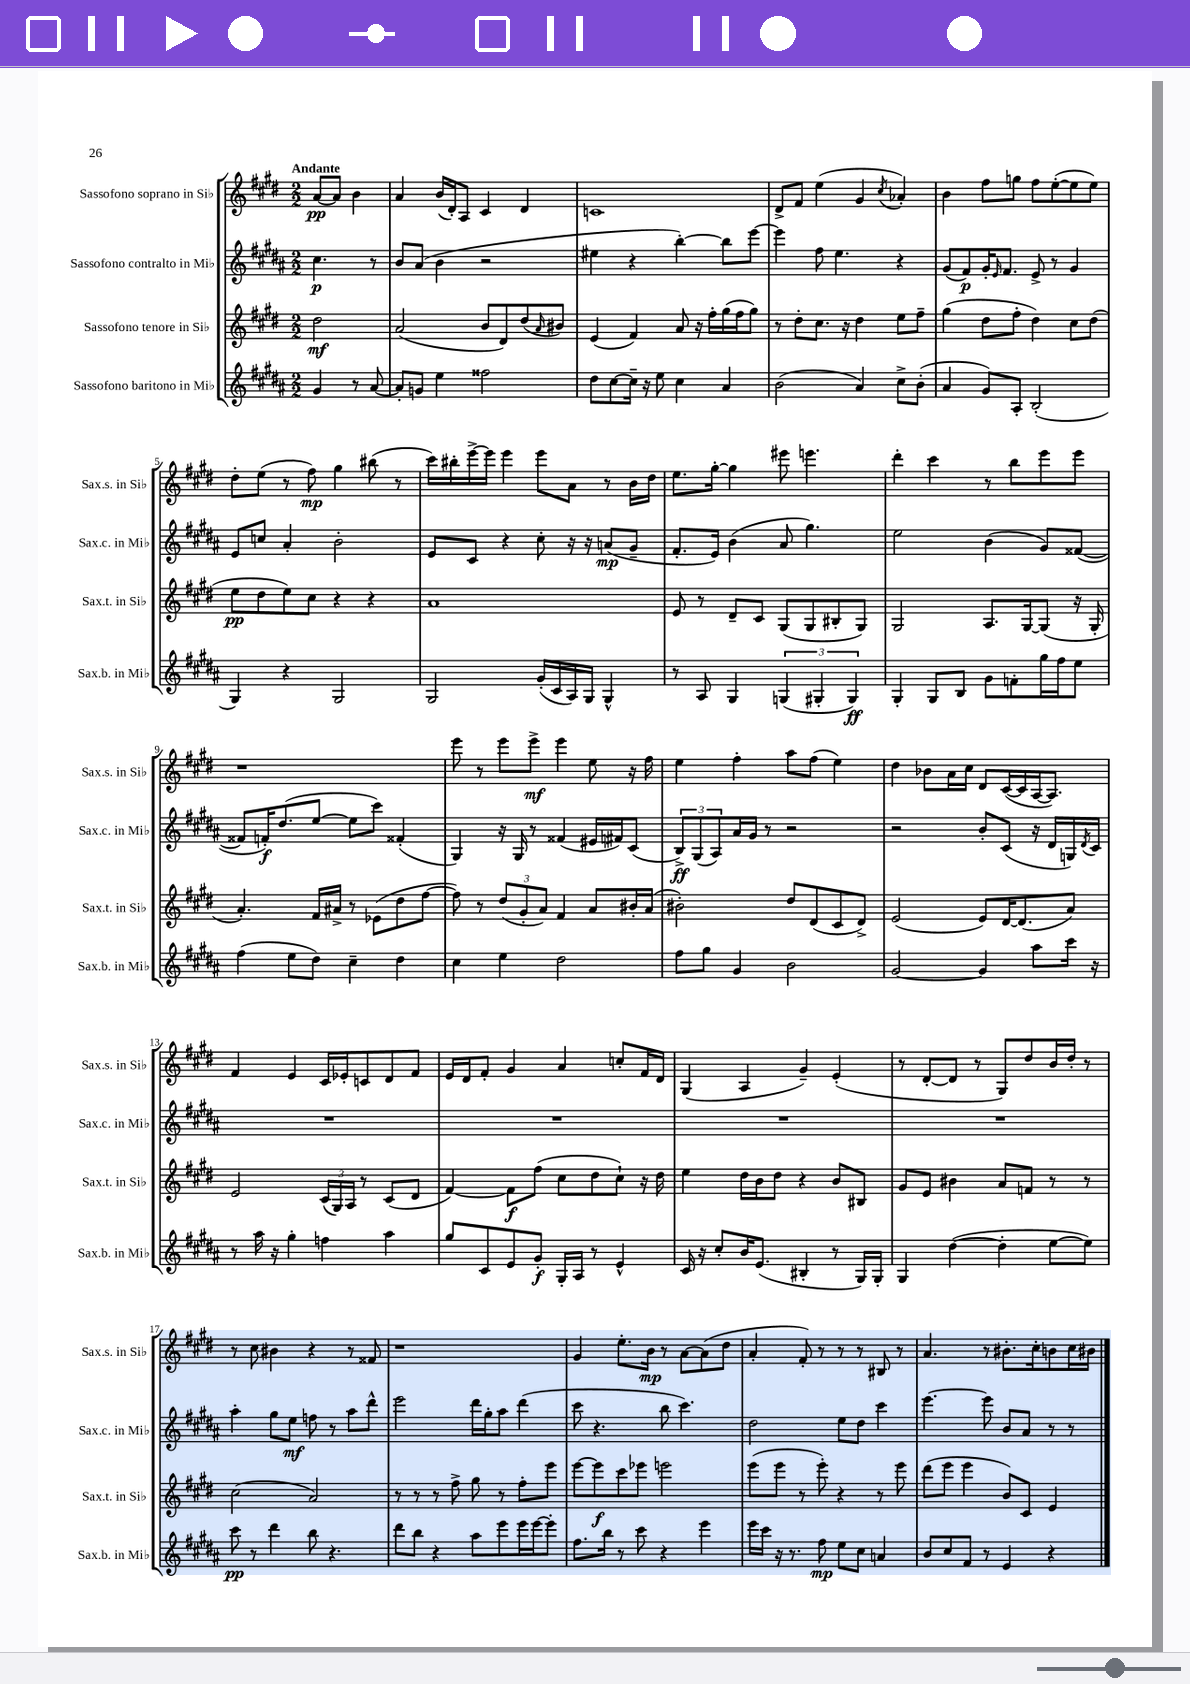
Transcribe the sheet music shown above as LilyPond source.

<<
\new StaffGroup <<
\new Staff = "s0" \with { instrumentName = "Sassofono soprano in Sib" shortInstrumentName = "Sax.s. in Sib" } {
    \clef treble \key e \major \numericTimeSignature \time 2/2 \partial 2 \tempo "Andante"
    a'8~\pp a'8 b'4 |
    a'4 b'16( dis'16-.) a8 cis'4 dis'4 |
    c'1 |
    dis'8-> fis'8 e''4( gis'4 \acciaccatura { cis''8 } aes'4-.) |
    b'4 fis''8 g''8 fis''8 e''8~-.( e''8 e''8) |
    dis''8-. e''8( r8 fis''8\mp) gis''4 bis''8( r8 |
    cis'''16) bis''16-. e'''16~-> e'''16 e'''4 e'''8 a'8 r8 b'16 dis''16 |
    e''8. gis''16~-. gis''4 eis'''8 e'''4. |
    dis'''4-. cis'''4 r8 b''8 e'''8 e'''8 |
    r1 |
    e'''8 r8 e'''8 e'''8->\mf e'''4 e''8 r16 fis''16 |
    e''4 fis''4-. a''8 fis''8( e''4) |
    dis''4 bes'8 a'16 cis''16 dis'8 cis'16~( cis'16 a16~ a8.) |
    fis'4 e'4 cis'16 ees'16-. c'8 dis'8 fis'8 |
    e'16 dis'16 fis'8-. gis'4 a'4 c''8-. fis'16 dis'16 |
    gis4( a4 gis'4--) e'4-.( |
    r8 dis'8~-. dis'8 r8 gis8) dis''8 b'16 dis''16-. r8 |
    r8 cis''8 bis'4 r4 r8 fisis'8 |
    r1 |
    gis'4 e''8.-. b'16\mp r8 a'8~ a'8( dis''8 |
    a'4-. fis'8-.) r8 r8 r8 bis8 r8 |
    a'4. r8 bis'8.-. cis''16-. b'8 cis''16 bis'16 \bar "|." |
}
\new Staff = "s1" \with { instrumentName = "Sassofono contralto in Mib" shortInstrumentName = "Sax.c. in Mib" } {
    \clef treble \key b \major \numericTimeSignature \time 2/2 \partial 2
    cis''4.\p r8 |
    b'8 ais'8( b'4 r2 |
    eis''4 r4 b''4~-.) b''8 e'''8~ |
    e'''4 fis''8 e''4. r4 |
    gis'8( fis'8\p) gis'16-. \grace { e'16 } fis'8. e'8-> r8 gis'4 |
    e'8 c''8 ais'4-. b'2-. |
    e'8 cis'8 r4 cis''8-. r16 r16 a'8\mp( gis'8-- |
    fis'8.-. e'16) b'4( ais'8 gis''4.) |
    e''2 b'4( gis'8) fisis'8~( |
    fisis'8 f'16-.\f) dis''8.( e''8~ e''8 cis'''8) fisis'4-.( |
    gis4) r16 gis16 r8 fisis'4( eis'16 fis'16) cis'8( |
    \tuplet 3/2 { b8->\ff) gis8( ais8) } ais'16 gis'16 r8 r2 |
    r2 b'8-. cis'8( r16 dis'16 g16) \acciaccatura { dis'8 } cis'16 |
    R1 |
    R1 |
    R1 |
    R1 |
    ais''4-. gis''8 e''8\mf f''8 r8 ais''8 dis'''8-^ |
    e'''2 dis'''16 gis''16-. ais''8 dis'''4( |
    cis'''8 r4. b''8 cis'''4.) |
    dis''2 e''8 dis''8 cis'''4 |
    e'''4.~ e'''8 b'8 ais'8 r8 r8 \bar "|." |
}
\new Staff = "s2" \with { instrumentName = "Sassofono tenore in Sib" shortInstrumentName = "Sax.t. in Sib" } {
    \clef treble \key e \major \numericTimeSignature \time 2/2 \partial 2
    dis''2\mf |
    a'2( b'8 dis'8) dis''8( \grace { a'16 } bis'8) |
    e'4( fis'4) a'8 r16 fis''16-. gis''16( fis''16 gis''8) |
    r8 dis''8-. cis''8. r16 dis''4 e''8 fis''8-- |
    gis''4( dis''8 fis''8-. dis''4) cis''8 dis''8( |
    e''8\pp dis''8 e''8) cis''8 r4 r4 |
    a'1 |
    e'8 r8 dis'8-- cis'8 gis8( gis8 bis8-. gis8) |
    gis2 a8. gis16~ gis8( r16 gis16-. |
    a'4.-.) fis'16 ais'16-> r8 ees'8( dis''8 fis''8~ |
    fis''8) r8 \tuplet 3/2 { dis''8( gis'8-. a'8) } fis'4 a'8 bis'16-. a'16( |
    bis'2-.) dis''8 dis'8( cis'8 dis'8->) |
    e'2( e'8) dis'16~ dis'8.( a'8) |
    e'2 \tuplet 3/2 { cis'16( gis16) a16 } r8 cis'8( dis'8 |
    fis'4~) fis'8\f fis''8( cis''8 dis''8 cis''8-!) r16 dis''16 |
    e''4 dis''16 b'16 dis''8 r4 b'8 bis8 |
    gis'8 e'8 bis'4 a'8 f'8 r8 r8 |
    cis''2( a'2) |
    r8 r8 r8 fis''8-> gis''8 r8 fis''8-. e'''8 |
    e'''8~ e'''8\f cis'''8 ees'''8 e'''2 |
    e'''8( e'''8 r8 e'''8-.) r4 r8 e'''8 |
    dis'''8( e'''8 e'''4 b'8) cis'8 e'4 \bar "|." |
}
\new Staff = "s3" \with { instrumentName = "Sassofono baritono in Mib" shortInstrumentName = "Sax.b. in Mib" } {
    \clef treble \key b \major \numericTimeSignature \time 2/2 \partial 2
    gis'4 r8 ais'8~ |
    ais'8-. g'8 e''4 fisis''2 |
    dis''8 cis''8~ cis''16-- r16 e''8 cis''4 ais'4 |
    b'2( ais'4) cis''8-> b'8-.( |
    ais'4 gis'8) ais8-. b2-.( |
    gis4) r4 gis2 |
    gis2 gis'16-.( cis'16 ais16) gis16 gis4-^ |
    r8 ais8 gis4 \tuplet 3/2 { g4( gis4-. gis4\ff) } |
    gis4-. gis8 b8 gis'8 f'8-. gis''16 fis''16 e''8 |
    fis''4( e''8 dis''8) cis''4-- dis''4 |
    cis''4 e''4 dis''2 |
    fis''8 gis''8 gis'4 b'2 |
    gis'2~ gis'4 ais''8 cis'''16 r16 |
    r8 ais''16 r16 gis''4-. f''4 ais''4 |
    gis''8 cis'8 e'8 gis'8-.\f gis16-. ais16 r8 e'4-^ |
    cis'16 r16 cis''8-. b'16 e'8.( bis4-. r8 gis16) gis16-. |
    gis4 dis''4~( dis''4-. e''8~ e''8) |
    cis'''8\pp r8 dis'''4 b''8 r4. |
    dis'''8 b''8 r4 ais''8 e'''8 e'''16 e'''16~ e'''8-. |
    fis''8. b''16 r8 cis'''8 r4 e'''4 |
    e'''16 cis'''16 r16 r8. fis''8\mp e''8 cis''8 a'4 |
    b'8 cis''8 fis'8 r8 e'4 r4 \bar "|." |
}
>>
>>
